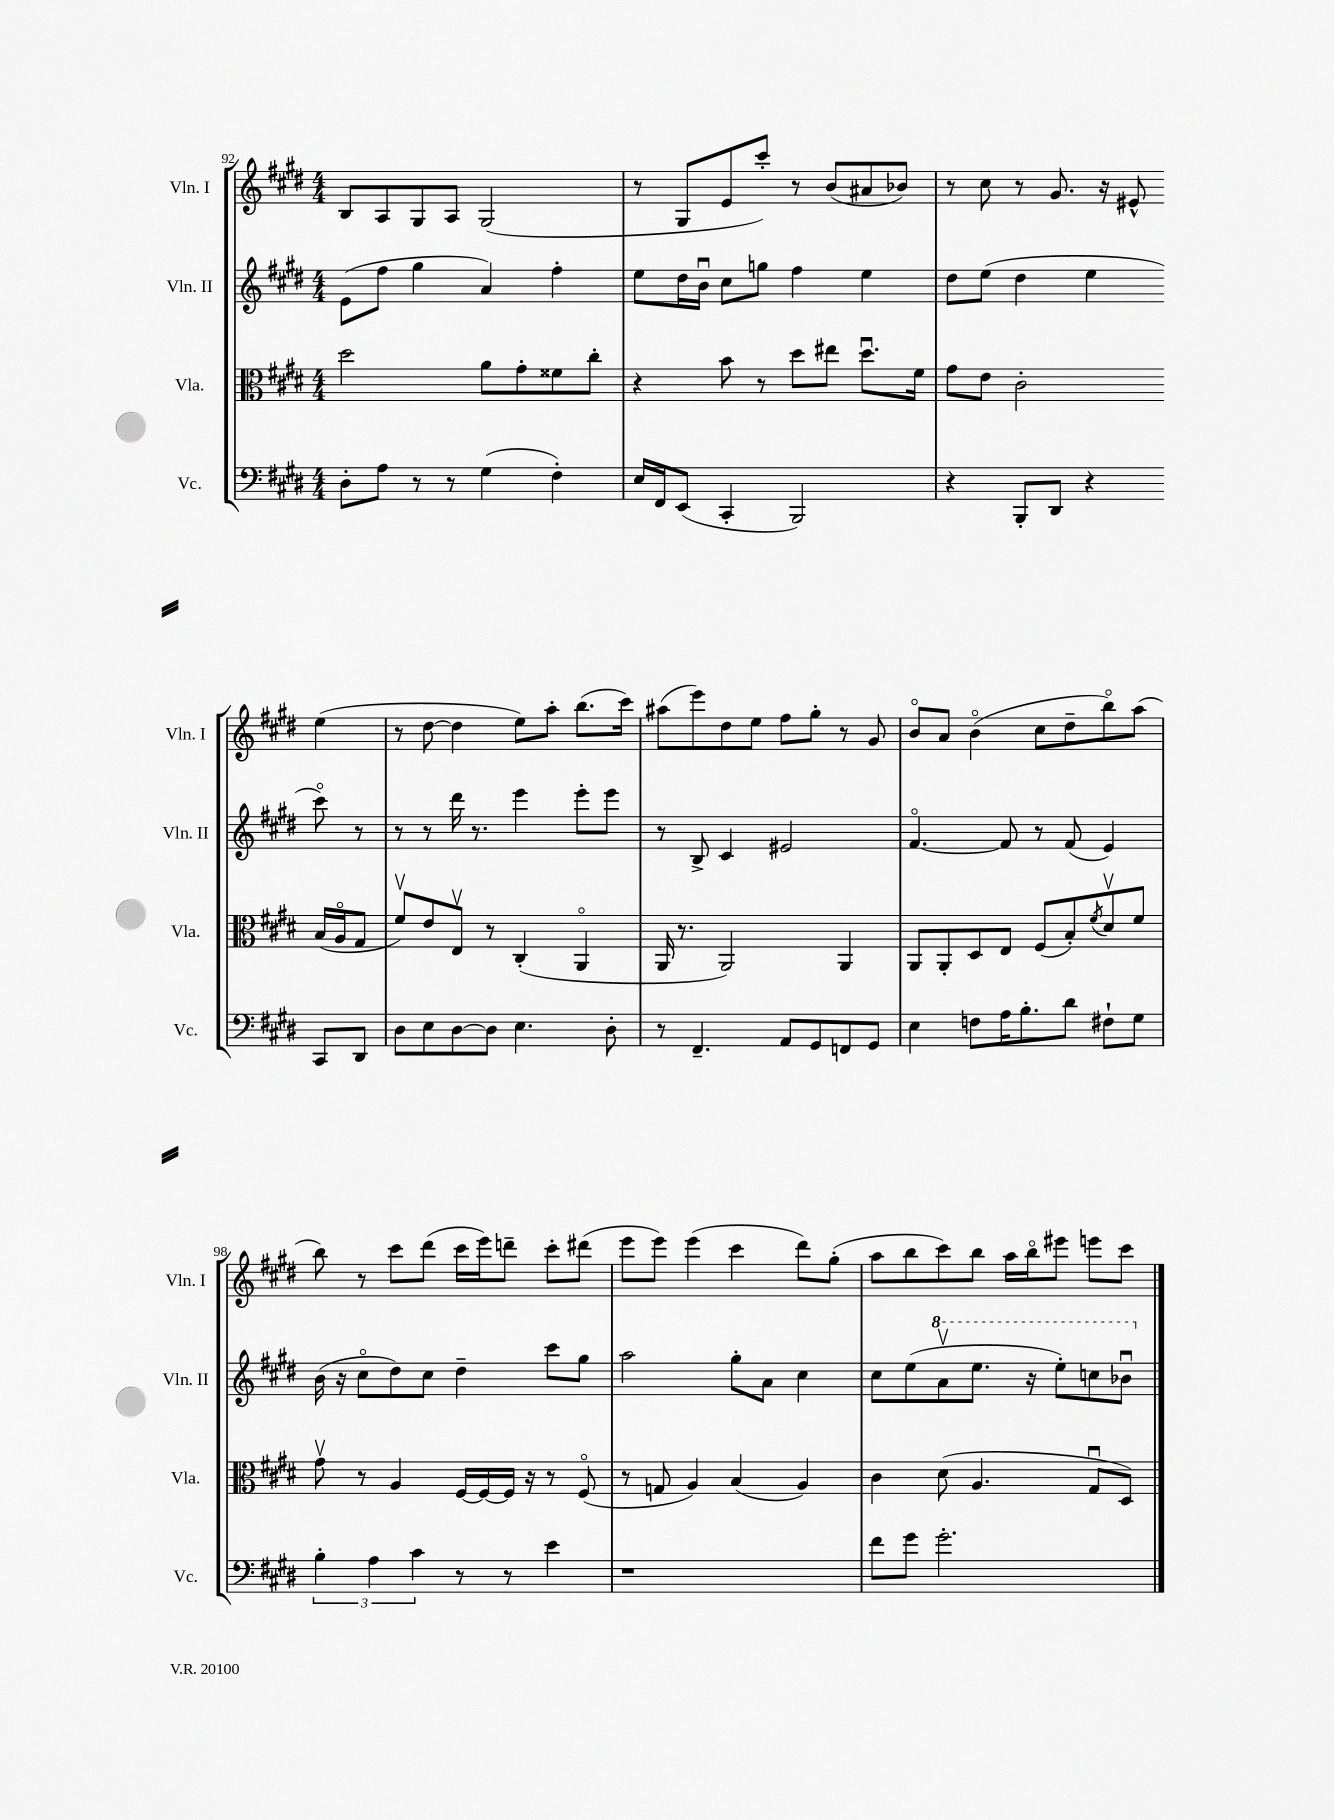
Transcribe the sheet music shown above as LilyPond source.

<<
\new StaffGroup <<
\new Staff = "s0" \with { instrumentName = "Vln. I" shortInstrumentName = "Vln. I" } {
    \clef treble \key e \major \numericTimeSignature \time 4/4
    b8 a8 gis8 a8 gis2( |
    r8 gis8 e'8 cis'''8-.) r8 b'8( ais'8 bes'8) |
    r8 cis''8 r8 gis'8. r16 eis'8-^ e''4( |
    r8 dis''8~ dis''4 e''8) a''8-. b''8.( cis'''16) |
    ais''8( e'''8) dis''8 e''8 fis''8 gis''8-. r8 gis'8 |
    b'8\flageolet a'8 b'4\flageolet( cis''8 dis''8-- b''8\flageolet) a''8( |
    b''8) r8 cis'''8 dis'''8( cis'''16 e'''16) d'''8-- cis'''8-. dis'''8( |
    e'''8 e'''8) e'''4( cis'''4 dis'''8) gis''8-.( |
    a''8 b''8 cis'''8) b''8 a''16 b''16\flageolet eis'''8 e'''8 cis'''8 \bar "|." |
}
\new Staff = "s1" \with { instrumentName = "Vln. II" shortInstrumentName = "Vln. II" } {
    \clef treble \key e \major \numericTimeSignature \time 4/4
    e'8( fis''8 gis''4 a'4) fis''4-. |
    e''8 dis''16 b'16\downbow cis''8 g''8 fis''4 e''4 |
    dis''8 e''8( dis''4 e''4 cis'''8\flageolet) r8 |
    r8 r8 dis'''16 r8. e'''4 e'''8-. e'''8 |
    r8 b8-> cis'4 eis'2 |
    fis'4.~\flageolet fis'8 r8 fis'8( e'4) |
    b'16( r16 cis''8\flageolet dis''8) cis''8 dis''4-- cis'''8 gis''8 |
    a''2 gis''8-. a'8 cis''4 |
    cis''8 e''8( \ottava #1 a''8\upbow e'''8. r16 e'''8-.) c'''8 bes''8\downbow \ottava #0 \bar "|." |
}
\new Staff = "s2" \with { instrumentName = "Vla." shortInstrumentName = "Vla." } {
    \clef alto \key e \major \numericTimeSignature \time 4/4
    dis''2 a'8 gis'8-. fisis'8 cis''8-. |
    r4 b'8 r8 dis''8 eis''8 dis''8.\downbow fis'16 |
    gis'8 e'8 cis'2-. b16( a16\flageolet gis8 |
    fis'8\upbow) e'8 e8\upbow r8 cis4-.( a,4\flageolet |
    a,16 r8. a,2) a,4 |
    a,8 a,8-. dis8 e8 fis8( b8-.) \acciaccatura { fis'8 } dis'8\upbow fis'8 |
    gis'8\upbow r8 a4 fis16~ fis16~ fis16 r16 r8 fis8\flageolet( |
    r8 g8 a4) b4( a4) |
    cis'4 dis'8( a4. gis8\downbow dis8) \bar "|." |
}
\new Staff = "s3" \with { instrumentName = "Vc." shortInstrumentName = "Vc." } {
    \clef bass \key e \major \numericTimeSignature \time 4/4
    dis8-. a8 r8 r8 gis4( fis4-.) |
    e16 fis,16 e,8( cis,4-. b,,2) |
    r4 b,,8-. dis,8 r4 cis,8 dis,8 |
    dis8 e8 dis8~ dis8 e4. dis8-. |
    r8 fis,4.-- a,8 gis,8 f,8 gis,8 |
    e4 f8 a16 b8.-. dis'8 fis8-! gis8 |
    \tuplet 3/2 { b4-. a4 cis'4 } r8 r8 e'4 |
    r1 |
    fis'8 gis'8 gis'2.-. \bar "|." |
}
>>
>>
\layout { \context { \Score currentBarNumber = #92 } }
